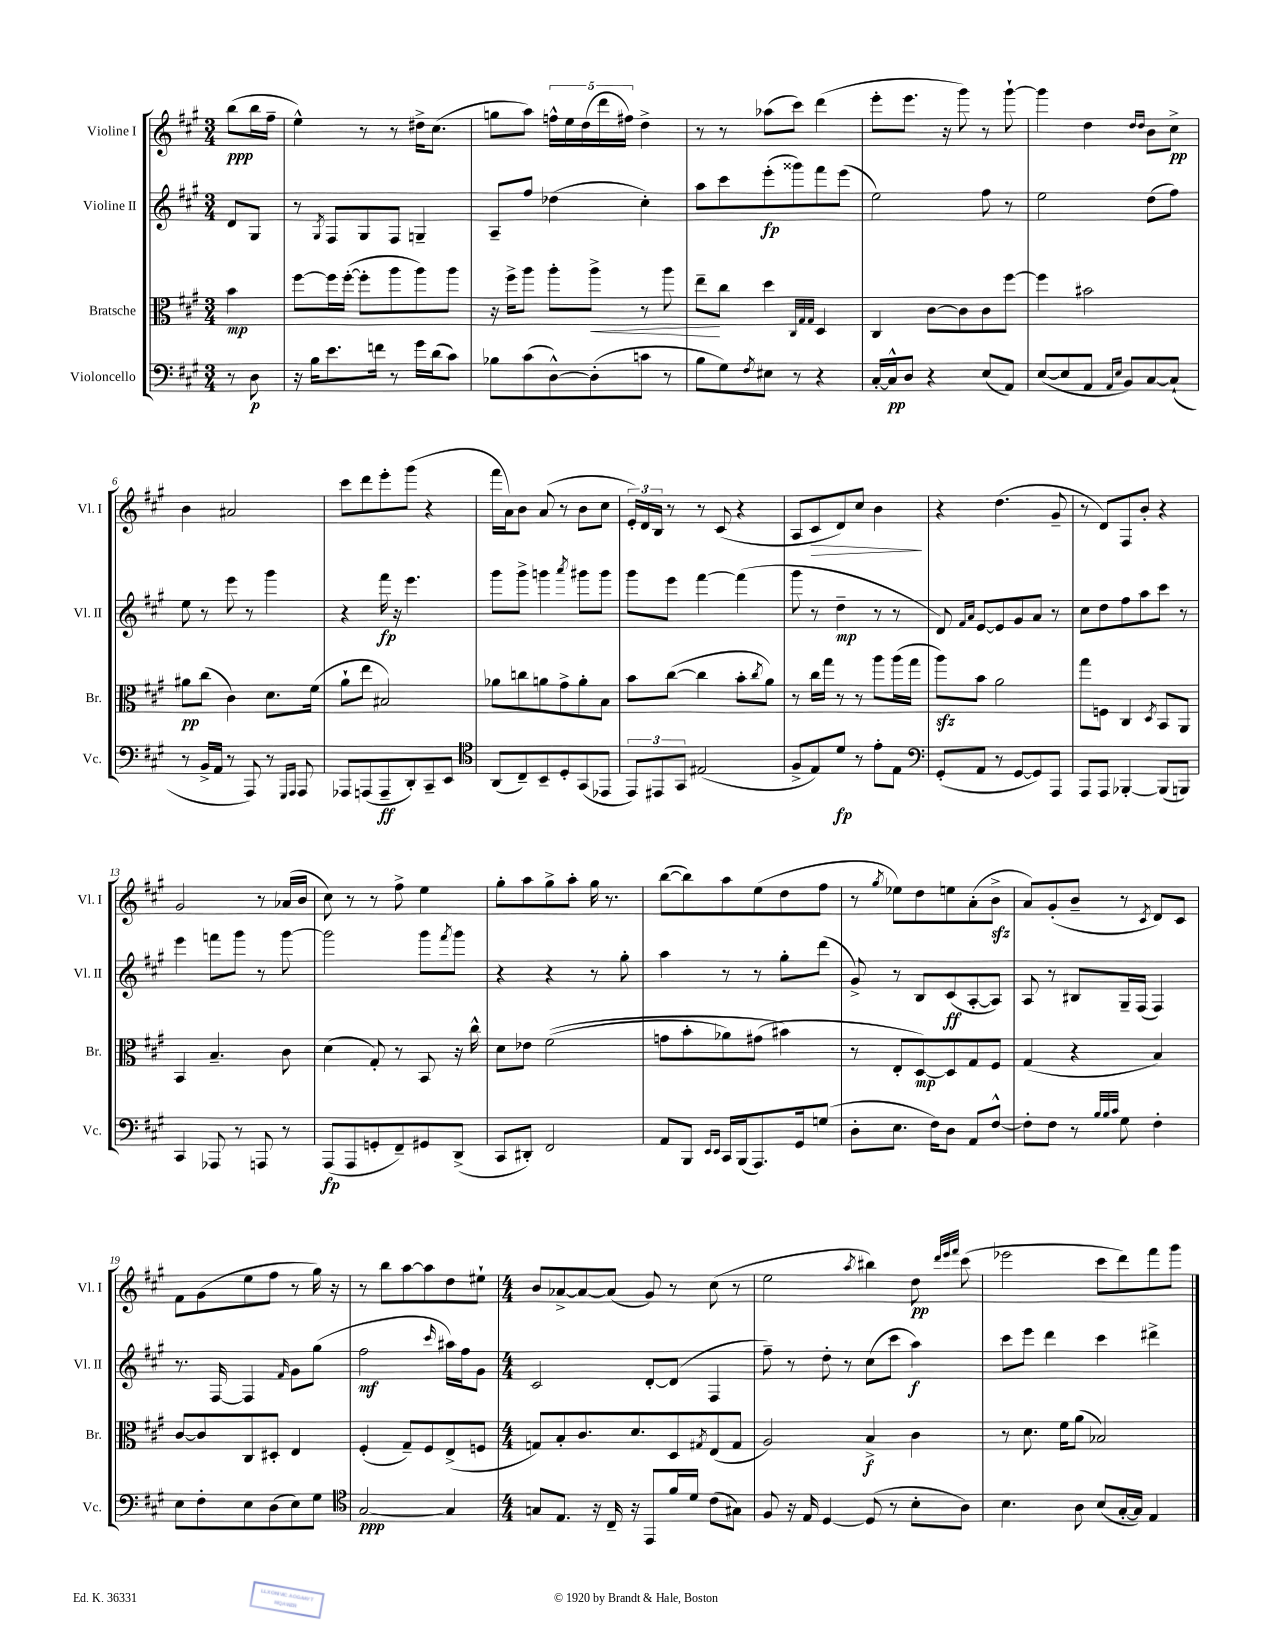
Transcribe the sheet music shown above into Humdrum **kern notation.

**kern	**kern	**kern	**kern
*staff4	*staff3	*staff2	*staff1
*clefF4	*clefC3	*clefG2	*clefG2
*k[f#c#g#]	*k[f#c#g#]	*k[f#c#g#]	*k[f#c#g#]
*M3/4	*M3/4	*M3/4	*M3/4
8r	4b\	8d/L	(8bb\L
8D\	.	8G#/J	16bb\L
.	.	.	16ff#~\JJ
=	=	=	=
16r	[8ff#\L	8r	4ee^^\)
16B\LK	.	.	.
.	.	8qG#/	.
8.e\	16ff#\]L	8F#/L	.
.	([16ff#'\JJ	.	.
.	8ff#'\]L	8G#/	8r
16f\Jk	.	.	.
8r	8aa\	8F#/J	8r
16g#\LL	8aa\)	4G~/	16dd#^\LK
(16d\J	.	.	(8.cc#\J
8c#\J)	8aa\J	.	.
=	=	=	=
8B-\L	16r	8A~/L	8gg\L
.	16ff#^\LK	.	.
(8c#\	8aa\J	8ff#/J	8aa\J)
[8D^^\)	8aa'\L	(4dd-\	20ff^^\LL
.	.	.	20ee\
.	.	.	(20dd\
(8D'\]	8aa^\J	.	.
.	.	.	20ddd\
.	.	.	20ff#\JJ)
8c\J	8r	4cc#'\)	4dd^\
8r	8aa\	.	.
=	=	=	=
8B\L	8ee~\L	8aa\L	8r
8G#\)	8cc#\J	8ccc#\	8r
8qF#/	.	.	.
8E#\J	4dd\	(8eee'\	(8aa-\L
8r	.	8ggg##\)	8ccc#\J)
.	32qqC#/LLL	.	.
.	32qqG#/	.	.
.	32qqG#/JJJ	.	.
4r	4D/	8fff#\	(4ddd\
.	.	(8eee\J	.
=	=	=	=
[16C#'/LL	4C#/	2ee\)	8eee'\L
16C#^^/]J	.	.	.
8D/J	.	.	8.eee\J
4r	[8c#\L	.	.
.	.	.	16r
.	8c#\]	.	8ggg#\)
(8E/L	8c#\	8ff#\	8r
8AA/J)	[8ff#\J	8r	[8ggg#`\
=	=	=	=
([8E/L	4ff#\]	2ee\	4ggg#\]
8E/]	.	.	.
8AA/J	2b#\	.	4dd\
16qqAA/LL	.	.	.
16qqE/JJ	.	.	.
8BB/L)	.	.	.
.	.	.	16qqdd/LL
.	.	.	16qqdd/JJ
[8C#/	.	(8dd\L	8b\L
(8C#`/]J	.	8ff#\J)	8cc#^\J
=	=	=	=
8r	8a#\L	8ee\	4b\
16BB^/LL	(8cc#\J	8r	.
16AA/JJ	.	.	.
8r	4c#\)	8eee\	2a#/
8AAA/)	.	8r	.
8r	8.d\L	4ggg#\	.
16qqGGG#/LL	.	.	.
16qqAAA/JJ	.	.	.
8AAA/	.	.	.
.	(16f#\Jk	.	.
=	=	=	=
8AAA-/L	8a`\L	4r	8ccc#\L
(8AAA/	8ee\J	.	8ddd\
8AAA~/	2B#/)	16fff#\	8eee'\
.	.	16r	.
8DD'/)	.	4.eee\	(8ggg#\J
8CC#~/	.	.	4r
8EE/J	.	.	.
=	=	=	=
*clefC4	*	*	*
(8AA/L	8a-\L	8ggg#\L	16fff#\LL
.	.	.	16a\J)
8C#~/)	8cc\	8ggg#^\J	8b\J
8BB~/	8a\	4ggg\	(8a/
8D'/	8g#^\	.	8r
.	.	8qaaa/	.
(8GG#/	8a'\	8ggg#\L	8b\L
8EE-/J	8B\J	8ggg#\J	8cc#\J
=	=	=	=
12EE/L)	8b\L	8ggg#\L	24e'/LL)
.	.	.	24d/
12EE#/	.	.	24B/JJ
.	([8cc#\J	8eee\J	8r
12GG#/J	.	.	.
(2E#/	4cc#\]	[4fff#\	8r
.	.	.	(8c#/
.	8b'\L	(4fff#\]	4r
.	8qcc#/	.	.
.	8a\J)	.	.
=	=	=	=
8F#^/L	8r	8ggg#\	8A/L
8E/)	16cc#\LL	8r	8c#/
.	16gg#\JJ	.	.
8d/J	8r	4dd~\	8d/)
8r	8r	.	8cc#/J
8e'\L	8aa\L	8r	4b\
8E\J	(16aa\L	8r	.
.	16gg#\JJ	.	.
=	=	=	=
*clefF4	*	*	*
(8GG#'/L	8aa\L)	8d/)	4r
.	.	16qqf#/LL	.
.	.	16qqa/JJ	.
8AA/J	8b\J	[8e/L	.
8r	2a\	8e/]	(4.dd\
[8GG#/L	.	8g#/	.
8GG#/])	.	8a/J	.
8AAA/J	.	8r	8g#~/
=	=	=	=
8AAA/L	8gg#\L	8cc#\L	8r
8AAA/J	8F\J	8dd\	8d/L)
[4BBB-'/	4C#/	8ff#\	8F#/
.	.	8aa\	8b'/J
.	8qD/	.	.
(8BBB-/]L	8BB/L	8ccc#\J	4r
8BBB/J)	8AA/J	8r	.
=	=	=	=
4CC#/	4BB/	4eee\	2g#/
8AAA-/	4.B~/	8fff\L	.
8r	.	8ggg#\J	.
8AAA/	.	8r	8r
8r	8c#\	[8ggg#\	(16a-/LL
.	.	.	16b/JJ
=	=	=	=
(8AAA/L	(4d\	2ggg#\]	8cc#\)
8AAA/	.	.	8r
8GG'/	8G#'/)	.	8r
8FF#~/)	8r	.	8ff#^\
8GG#/	8BB/	8ggg#\L	4ee\
.	.	8qfff#/	.
(8DD^/J	16r	8ggg#\J	.
.	16cc#^^\	.	.
=	=	=	=
8CC#/L	8d\L	4r	8gg#'\L
8DD#'/J)	8e-\J	.	8aa\
2FF#/	&((2f#\	4r	8gg#^\
.	.	.	8aa'\J
.	.	8r	16gg#\
.	.	.	8.r
.	.	8gg#'\	.
=	=	=	=
8AA/L	8g\L	4aa\	([8bb\L
8BBB/J	8b'\	.	8bb\])
16qqEE/LL	.	.	.
16qqEE/JJ	.	.	.
16CC#/LL	8a-\)	8r	8aa\
(16BBB/J	.	.	.
8.AAA/)	(8g#\J	8r	(8ee\
.	4b#\&)	8gg#'\L	8dd\
16GG#/k	.	.	.
(8G/J	.	(8ddd\J	8ff#\J
=	=	=	=
8D'\L	8r	8g#^/)	8r
.	.	.	8qgg#/
8.E\J	8E'/L	8r	8ee-\L)
.	[8D/)	8B/L	8dd\
16F#\LK)	.	.	.
8D\J	8D/]	(8c#/	8ee\
8AA/L	8G#/	[8A'/	(8a'\
[8F#^^/J	8F#/J	8A/]J)	8b^\J
=	=	=	=
8F#'\]L	(4G#/	8A/	8a/L)
8F#\J	.	8r	(8g#'/
8r	4r	8B#/L	8b~/J
32qqB/LLL	.	.	.
32qqB/	.	.	.
32qqc#/JJJ	.	.	.
8G#\	.	16G#~/L	8r
.	.	(16F#/JJ	.
.	.	.	8qc#/
4F#'\	4B/)	4F#/)	8d/L)
.	.	.	8c#/J
=	=	=	=
8E\L	[8c#/L	8.r	8f#\L
8F#'\	8c#/]	.	(8g#\
.	.	[16F#/	.
8E\	8C#/	4F#/]	8ee\
(8D\	8D#'/J	.	8ff#\J
.	.	16qqf#/	.
8E\)	4E/	8g#\L	8r
8G#\J	.	(8gg#\J	16gg#\)
.	.	.	16r
=	=	=	=
*clefC4	*	*	*
[2G#/	(4F#'/	2ff#\	8r
.	.	.	8bb\L
.	8G#~/L)	.	[8aa\
.	8F#/	.	8aa\]
.	.	16qqccc#/	.
4G#/]	(8E^/	16aa#\LL)	8dd\
.	.	16ff#\J	.
.	8F/J	8g#\J	8ee#`\J
=	=	=	=
*M4/4	*M4/4	*M4/4	*M4/4
8G/L	8G/L)	2c#/	8b/L
8.E/J	8B'/	.	[8a-^/
.	8.c#/	.	8a-/_
16r	.	.	.
16C#~/	.	.	(8a-/]J
16r	8.d/	.	.
8EE/L	.	[8d'/L	8g#/)
16f#/L	8D/	(8d/]J	8r
16d/JJ	.	.	.
.	8qG#/	.	.
(8c#\L	(8E/	4F#/	(8cc#\
8G#\J)	8G#/J	.	8r
=	=	=	=
8F#/	2A/)	8ff#~\)	2ee\
16r	.	8r	.
16E/	.	.	.
[4D/	.	8dd'\	.
.	.	8r	.
.	.	.	8qaa/
(8D/]	4B^/	(8cc#\L	4bb#\)
8r	.	8ccc#\J	.
8B'\L	4c#\	4aa\)	8dd\
.	.	.	32qqddd/LLL
.	.	.	32qqeee/
.	.	.	32qqfff#/JJJ
8A\J)	.	.	(8ccc#\
=	=	=	=
4.B\	8r	8ccc#\L	2eee-\
.	8.d\	8eee\J	.
.	.	4ddd\	.
.	16f#\LK	.	.
8A\	(8a\J	.	.
(8B/L	2B-/)	4ccc#\	8ccc#\L
[16G#'/L	.	.	8ddd\)
16G#/]JJ)	.	.	.
4E/	.	4ddd#^\	8fff#\
.	.	.	8ggg#\J
==	==	==	==
*-	*-	*-	*-
